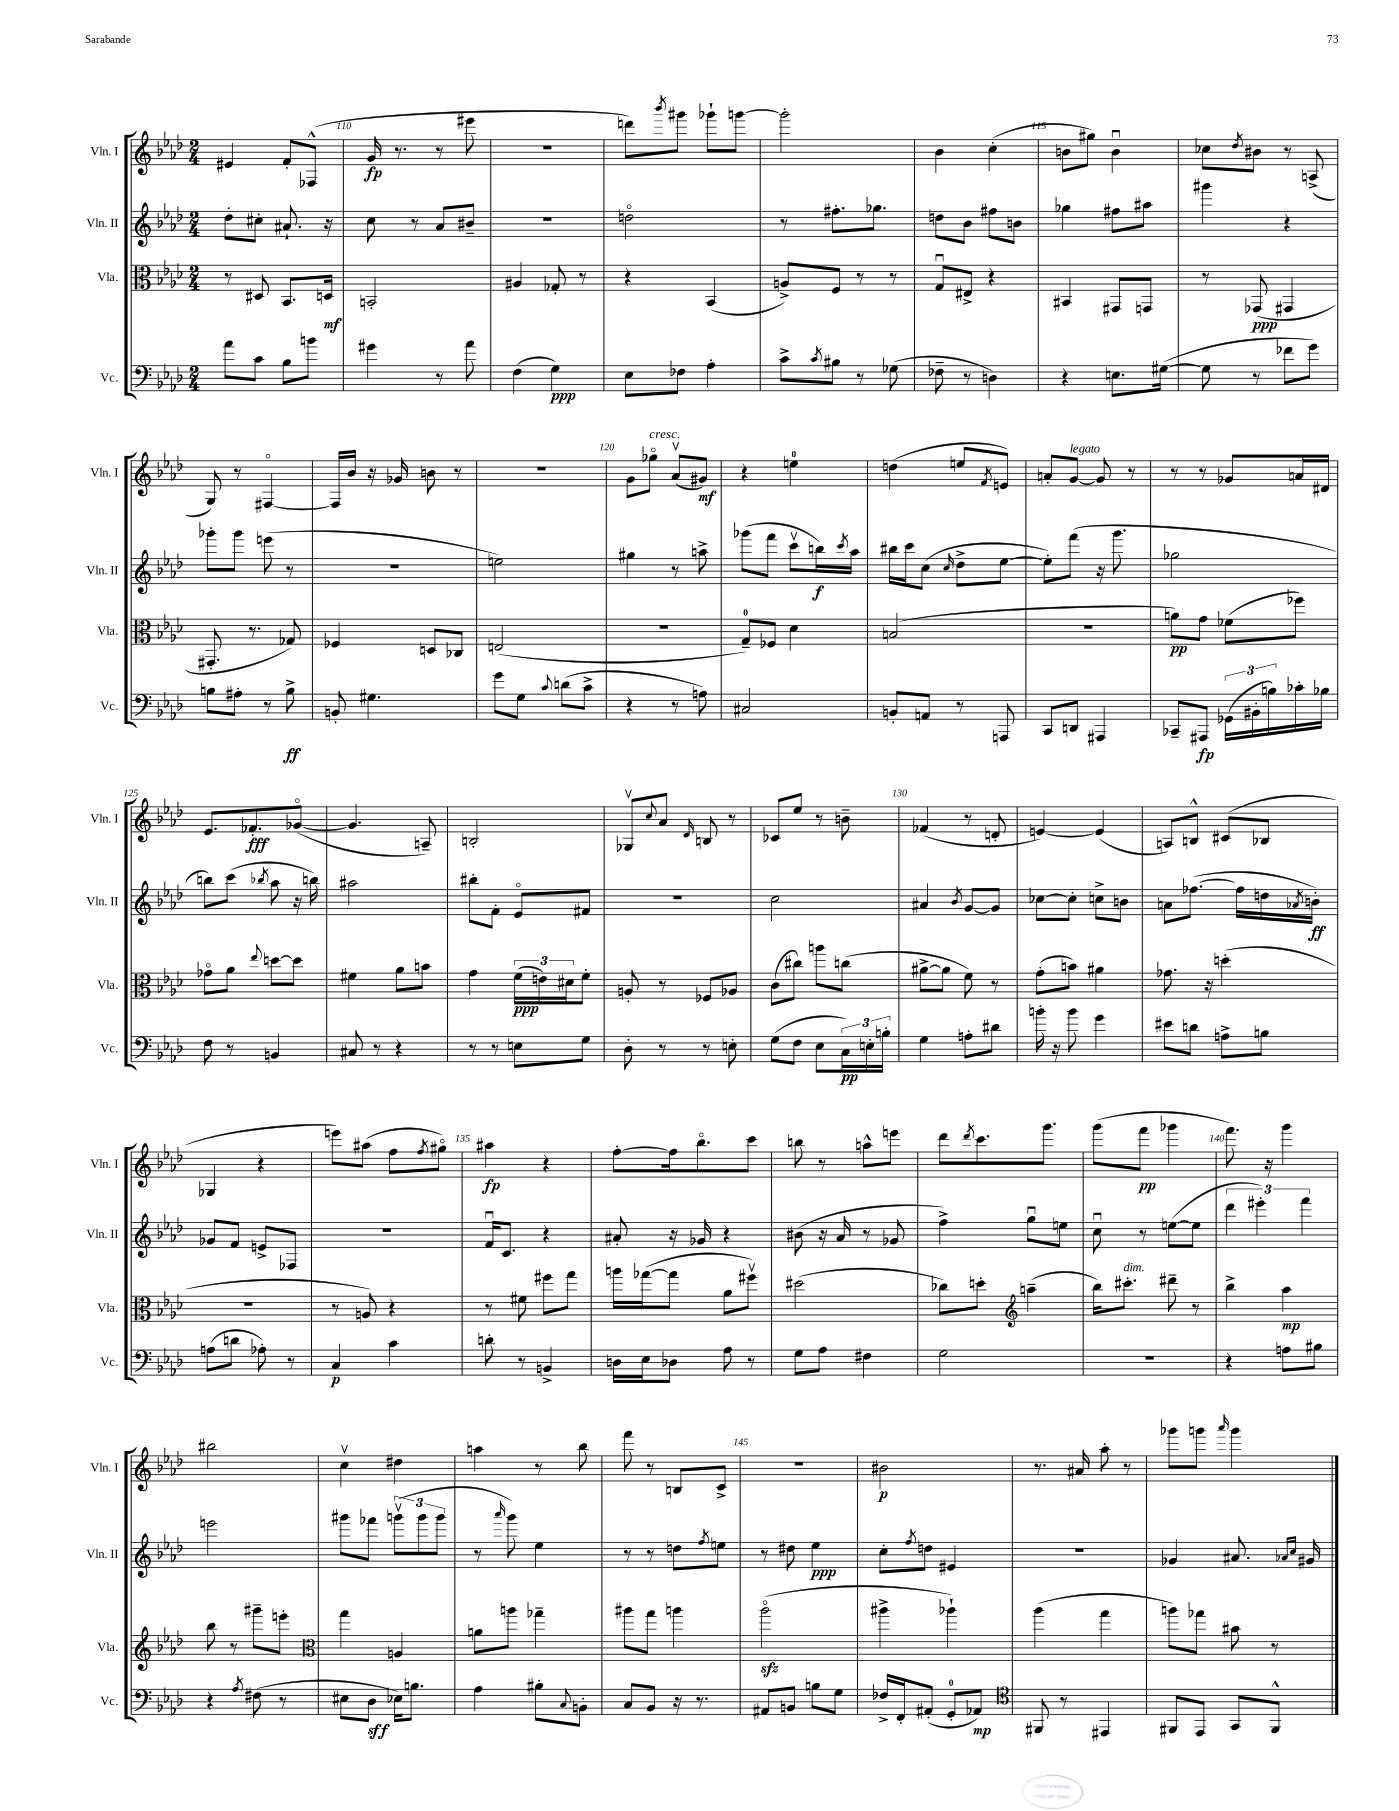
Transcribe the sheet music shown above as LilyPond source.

<<
\new StaffGroup <<
\new Staff = "s0" \with { instrumentName = "Vln. I" shortInstrumentName = "Vln. I" } {
    \clef treble \key aes \major \numericTimeSignature \time 2/4
    eis'4 f'8-. fes8-^( |
    g'16\fp r8. r8 eis'''8 |
    R2 |
    d'''8) \acciaccatura { bes'''8 } gis'''8 ges'''8-! g'''8~ |
    g'''2-. |
    bes'4 c''4-.( |
    b'8 gis''8) b'4\downbow |
    ces''8 \acciaccatura { des''8 } bis'8 r8 a8->( |
    g8) r8 fis4~\flageolet |
    fis16 bes'16 r16 ges'16 b'8 r8 |
    r2 |
    g'8 ges''8\flageolet^\markup { \italic "cresc." } aes'8\upbow( gis'8\mf) |
    r4 e''4-0 |
    d''4( e''8 \acciaccatura { f'8 } e'8) |
    a'8-. g'8~^\markup { \italic "legato" } g'8 r8 |
    r8 r8 ges'8 a'16 dis'16 |
    ees'8. fes'8.-.\fff ges'8~\flageolet( |
    ges'4. a8--) |
    b2-. |
    ges8\upbow \appoggiatura { c''8 } aes'8 \grace { des'16 } b8 r8 |
    ces'8 ees''8 r8 b'8-- |
    fes'4( r8 d'8-. |
    e'4~) e'4( |
    a8) b8-^ cis'8( bes8 |
    ges4 r4 |
    e'''8) ais''8( f''8 \acciaccatura { f''8 } gis''8\flageolet) |
    ais''4\fp r4 |
    f''8~-. f''16 bes''8.\flageolet c'''8 |
    b''8 r8 a''8-^ e'''8 |
    des'''8 \acciaccatura { des'''8 } c'''8. g'''8. |
    g'''8( f'''8\pp ges'''4 |
    f'''8.) r16 g'''4 |
    bis''2 |
    c''4\upbow dis''4 |
    a''4 r8 bes''8 |
    f'''8 r8 b8 c'8-> |
    R2 |
    bis'2\p |
    r8. ais'16 aes''8-. r8 |
    ges'''8 g'''8 \grace { aes'''16 } g'''4 \bar "|." |
}
\new Staff = "s1" \with { instrumentName = "Vln. II" shortInstrumentName = "Vln. II" } {
    \clef treble \key aes \major \numericTimeSignature \time 2/4
    des''8-. cis''8-. ais'8.-! r16 |
    c''8 r8 aes'8 bis'8-- |
    r2 |
    d''2\flageolet |
    r8 fis''8.-. ges''8. |
    d''8 bes'8 fis''8 b'8 |
    ges''4 fis''8 ais''8 |
    gis'''4 r4 |
    ges'''8-. ges'''8 e'''8( r8 |
    R2 |
    e''2) |
    gis''4 r8 a''8-> |
    ges'''8( f'''8 c'''8\upbow b''16\f) \acciaccatura { c'''8 } aes''16 |
    bis''16 c'''16 c''8( \grace { c''16 } des''8-> ees''8~ |
    ees''8-.) f'''8( r16 g'''8. |
    ges''2 |
    b''8) c'''8( \acciaccatura { bes''8 } aes''8 r16 b''16) |
    ais''2 |
    bis''8-. f'8-. ees'8\flageolet fis'8 |
    R2 |
    c''2 |
    ais'4 \acciaccatura { bes'8 } g'8~ g'8 |
    ces''8~ ces''8-. c''8-> b'8 |
    a'8 fes''8.~( fes''16 d''16 \acciaccatura { aes'8 } b'16-.\ff) |
    ges'8 f'8 e'8-> fes8 |
    r2 |
    f'16\downbow c'8. r4 |
    ais'8-. r16 ges'16 r4 |
    bis'8( r16 aes'16 r8 ges'8 |
    f''4->) g''8\downbow e''8 |
    c''8\downbow r8 e''8~( e''8 |
    \tuplet 3/2 { des'''4 eis'''4-.) f'''4 } |
    e'''2 |
    gis'''8 fes'''8 \tuplet 3/2 { g'''8\upbow( g'''8 g'''8 } |
    r8 \grace { aes'''16 } g'''8) ees''4 |
    r8 r8 d''8 \acciaccatura { f''8 } e''8 |
    r8 dis''8 ees''4\ppp |
    c''8-. \acciaccatura { f''8 } d''8 eis'4 |
    r2 |
    ges'4 ais'8. \grace { aes'16 c''16 } gis'16 \bar "|." |
}
\new Staff = "s2" \with { instrumentName = "Vla." shortInstrumentName = "Vla." } {
    \clef alto \key aes \major \numericTimeSignature \time 2/4
    r8 dis8 bes,8. d16\mf |
    b,2-. |
    ais4 ges8-. r8 |
    r4 bes,4( |
    a8->) f8 r8 r8 |
    g8\downbow eis8-> r4 |
    bis,4 gis,8 g,8 |
    r8 ges,8\ppp( gis,4 |
    gis,8.-. r8. ges8) |
    fes4 d8 ces8 |
    e2( |
    R2 |
    g8-0--) fes8 des'4 |
    b2( |
    R2 |
    a'8\pp) g'8 fes'8( fes''8) |
    ges'8\flageolet aes'8 \appoggiatura { ees''8 } d''8~ d''8 |
    fis'4 aes'8 b'8 |
    g'4 \tuplet 3/2 { f'16\ppp( e'16) dis'16 } f'8-. |
    a8-. r8 fes8 aes8 |
    c'8( cis''8) a''8 c''8( |
    ais'8~-> ais'8 f'8) r8 |
    g'8-.( b'8) ais'4 |
    ges'8. r16 d''4-.( |
    r2 |
    r8 a8) r4 |
    r8 fis'8 fis''8 g''8 |
    a''16 ges''16~( ges''8 aes'8 fis''8\upbow) |
    dis''2( |
    ces''8) d''8-. \clef treble a''4--( |
    bes''16) cis'''8.-.^\markup { \italic "dim." } dis'''8-- r8 |
    bes''4-> aes''4\mp |
    bes''8 r8 gis'''8-- e'''8-. |
    \clef alto g''4 a4 |
    a'8 a''8 ges''4-- |
    ais''8 g''8 a''4 |
    aes''2\flageolet\sfz( |
    ais''4-> aes''4-!) |
    aes''4( g''4 |
    a''8) ges''8 bis'8 r8 \bar "|." |
}
\new Staff = "s3" \with { instrumentName = "Vc." shortInstrumentName = "Vc." } {
    \clef bass \key aes \major \numericTimeSignature \time 2/4
    aes'8 c'8 bes8 b'8 |
    gis'4 r8 aes'8 |
    f4( g4\ppp) |
    ees8 fes8 aes4-. |
    c'8-> \acciaccatura { c'8 } bis8 r8 ges8( |
    fes8-- r8 d4) |
    r4 e8. gis16~( |
    gis8 r8 fes'8 g'8) |
    b8 ais8-. r8 b8->\ff |
    b,8-. gis4. |
    g'8 g8 \appoggiatura { c'8 } d'8( c'8-> |
    r4 r8 a8) |
    cis2 |
    b,8-. a,8 r8 a,,8 |
    c,8 d,8 ais,,4 |
    ces,8-- ais,,8\fp \tuplet 3/2 { ges,16( bis,16-. b16) } ces'16-. bes16 |
    f8 r8 b,4 |
    cis8 r8 r4 |
    r8 r8 e8 g8 |
    des8-. r8 r8 e8-. |
    g8( f8 ees8 \tuplet 3/2 { c16\pp) e16-. b16-. } |
    g4 a8-. dis'8 |
    b'16-. r16 b'8 g'4 |
    eis'8 d'8 a8-> b8 |
    a8( d'8 aes8-.) r8 |
    c4\p c'4 |
    d'8-. r8 b,4-> |
    d16 ees16 des8 aes8 r8 |
    g8 aes8 fis4 |
    g2 |
    r2 |
    r4 a8 bis8 |
    r4 \acciaccatura { aes8 } fis8( r8 |
    eis8 des8\sff ees16) b8. |
    aes4 bis8-. \appoggiatura { c8 } b,8-. |
    c8 bes,8 r16 r8. |
    ais,8 b,8 b8 g8 |
    fes16-> f,16-. ais,8-.( g,8-0-. aes,8\mp) |
    \clef tenor fis,8 r8 eis,4 |
    fis,8 ees,8 g,8 fis,8-^ \bar "|." |
}
>>
>>
\layout { \context { \Score currentBarNumber = #109 \override BarNumber.break-visibility = ##(#f #t #t) barNumberVisibility = #(every-nth-bar-number-visible 5) } }
